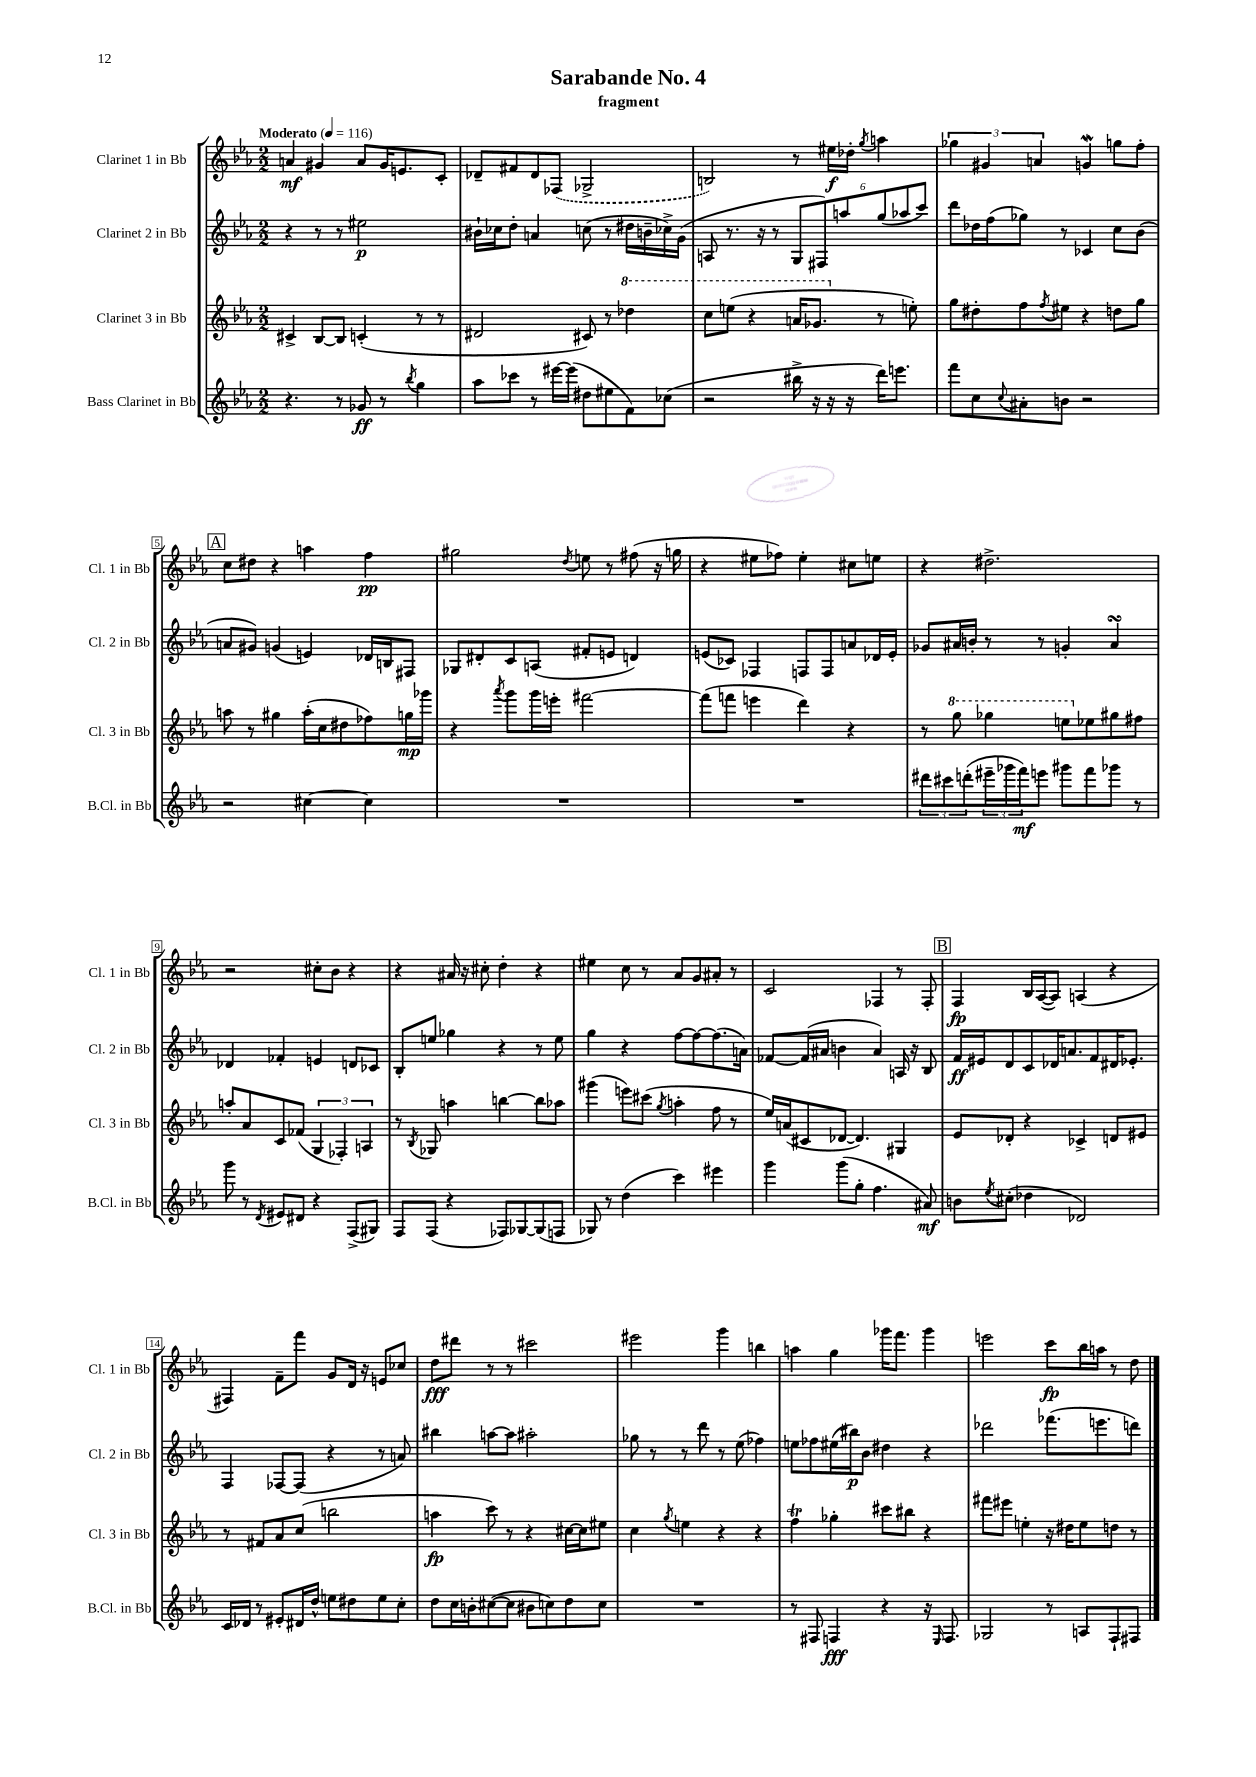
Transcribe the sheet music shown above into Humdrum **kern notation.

**kern	**kern	**kern	**kern
*staff4	*staff3	*staff2	*staff1
*clefG2	*clefG2	*clefG2	*clefG2
*k[b-e-a-]	*k[b-e-a-]	*k[b-e-a-]	*k[b-e-a-]
*M2/2	*M2/2	*M2/2	*M2/2
*MM116	*MM116	*MM116	*MM116
4.r	4c#^	4r	4a
.	[8B-	8r	4g#
8r	8B-]	8r	.
8g-	(4c'	2ee#	8a
8r	.	.	16g#
.	.	.	8.e
8qbb-	.	.	.
4gg	8r	.	.
.	8r	.	8c'
=	=	=	=
8aa-	2d#	16b#`	8d-~
.	.	16cc-	.
8ccc-	.	8dd'	8f#
8r	.	4a	8d-
[16eee#	.	.	(8F-
(16eee#]	.	.	.
8dd#	8c#)	(8cc	2G-^
8ee#	8r	8r	.
8f)	4ddd-	16dd#	.
.	.	16b~	.
(8cc-	.	16cc-^)	.
.	.	(16g	.
=	=	=	=
2r	8ccc	8A	2B)
.	(8eee	8.r	.
.	4r	.	.
.	.	16r	.
.	.	8r	.
16bb#^	16aa	12G	8r
16r	8.gg-	.	.
.	.	12F#)	.
16r	.	.	16ee#
.	.	12aa	.
16r	.	.	16dd-'
.	.	.	8qgg
16ddd)	8r	(12gg	4aa
8.eee	.	.	.
.	.	12aa-	.
.	8ee')	.	.
.	.	12ccc)	.
=	=	=	=
8fff	8gg	8ddd	6gg-
8cc	8dd#'	16dd-	.
.	.	.	6g#
.	.	(16ff	.
8qqcc	.	.	.
8a#'	8ff	8gg-)	.
.	.	.	6a
.	8qff	.	.
8b	8ee#	8r	.
2r	4r	4c-	4g
.	8dd	8cc	8gg
.	8gg	(8b-	8ff'
=	=	=	=
2r	8aa	8a	8cc
.	8r	8g#)	8dd#
.	4gg#	(4g	4r
[4cc#	(16aa'	4e)	4aa
.	16cc	.	.
.	8dd#	.	.
4cc#]	8ff-)	16d-	4ff
.	.	16B	.
.	16gg	8F#	.
.	16ggg-	.	.
=	=	=	=
1r	4r	8G-	2gg#
.	.	8d#'	.
.	8qaaa-	.	.
.	8ggg	8c	.
.	16ggg	(8A	.
.	16eee'	.	.
.	.	.	8qdd
.	[2fff#	8f#'	8ee
.	.	8e	8r
.	.	4d)	(8ff#
.	.	.	16r
.	.	.	16gg
=	=	=	=
1r	(8fff#]	(8e	4r
.	8fff	8c-)	.
.	4eee	4F-	8ee#
.	.	.	8ff-)
.	4ddd)	8F	4ee#'
.	.	8F	.
.	4r	8a	8cc#
.	.	16d-	8ee
.	.	16e'	.
=	=	=	=
12ddd#	8r	8g-	4r
12ccc#	.	.	.
.	8ggg	16a#	.
(12ddd'	.	.	.
.	.	16b'	.
24eee#~	4ggg-	8r	2.dd#^
24ggg-	.	.	.
24fff)	.	.	.
8eee	.	8r	.
8ggg#	8eee	4g'	.
8fff	8ee-	.	.
8ggg-	8gg#	4a#	.
8r	8ff#	.	.
=	=	=	=
8ggg	8aa'	4d-	2r
8r	8a-	.	.
8qd	.	.	.
8e#	8c	4f-'	.
8d#	(8f-	.	.
4r	6G	4e	8cc#'
.	.	.	8b-
.	6F-')	.	.
(8F^	.	8d	4r
.	6A	.	.
8G#)	.	8c-	.
=	=	=	=
8F	8r	8B-'	4r
.	8qB-	.	.
(8F	8G-	8ee	.
4r	4aa	4gg-	16a#
.	.	.	16r
.	.	.	8cc#'
8F-)	[4bb	4r	4dd'
[8G-	.	.	.
(8G-]	8bb]	8r	4r
8F	8aa-	8ee	.
=	=	=	=
8G-)	(4ggg#	4gg	4ee#
8r	.	.	.
(4dd	8eee)	4r	8cc
.	(8ccc#	.	8r
.	8qgg	.	.
4ccc)	4aa'	[8ff	8a-
.	.	8ff_	8g
4eee#	8ff	(8.ff]	8a#'
.	8r	.	8r
.	.	16a)	.
=	=	=	=
4ggg	16ee-)	[8f-	2c
.	(16a	.	.
.	8c#	(16f-]	.
.	.	16a#	.
(8ggg	[8d-	4b	.
8gg'	4.d-])	.	.
4.ff	.	4a#)	4F-
.	4G#	16A	8r
.	.	16r	.
8a#)	.	8B-	8F-'
=	=	=	=
8b	8e-	16f	4F
.	.	16e#	.
8qee-	.	.	.
(8cc#'	8d-'	8d	.
4dd-	4r	8c	16B-
.	.	.	([16A-
.	.	16d-	8A-])
.	.	8.a	.
2d-)	4c-^	.	(4A
.	.	8f	.
.	8d	16d#	4r
.	.	8.e-'	.
.	8e#	.	.
=	=	=	=
16c	8r	4F	4F#)
16d-	.	.	.
8r	8f#	.	.
8e#'	8a-	[8F-	8f~
16d#	(8cc	(8F-]	8fff
16dd^^	.	.	.
8ee	2bb	4r	8g
8dd#	.	.	16d
.	.	.	16r
8ee	.	8r	8e
8cc'	.	8a)	8cc-
=	=	=	=
8dd	4aa	4bb#	8dd
16cc	.	.	8ddd#
16b'	.	.	.
([8cc#	8ccc)	[8aa	8r
8cc#]	8r	8aa]	8r
8b#	4r	2aa#'	2ccc#
8cc)	.	.	.
8dd	[16cc#	.	.
.	16cc#]	.	.
8cc	8ee#	.	.
=	=	=	=
1r	4cc	8gg-	2eee#
.	.	8r	.
.	8qgg	.	.
.	4ee	8r	.
.	.	8ddd	.
.	4r	8r	4ggg
.	.	(8ee-	.
.	4r	4ff-)	4bb
=	=	=	=
8r	4ff	8ee	4aa
8F#	.	8ff-	.
4F	4gg-'	(16ee#	4gg
.	.	16bb#)	.
.	.	8b-	.
4r	8ccc#	4dd#	16ggg-
.	.	.	8.fff
.	8bb#	.	.
16r	4r	4r	4ggg-
16qqE-	.	.	.
8.F	.	.	.
=	=	=	=
2G-	8fff#	2ddd-	2eee
.	8eee#	.	.
.	4ee'	.	.
8r	16r	(8.fff-	8ccc
.	16dd#	.	.
8A	8ee	.	16bb-
.	.	8.eee	16aa
8F`	8dd	.	8r
8F#	8r	8ddd)	8dd
==	==	==	==
*-	*-	*-	*-
